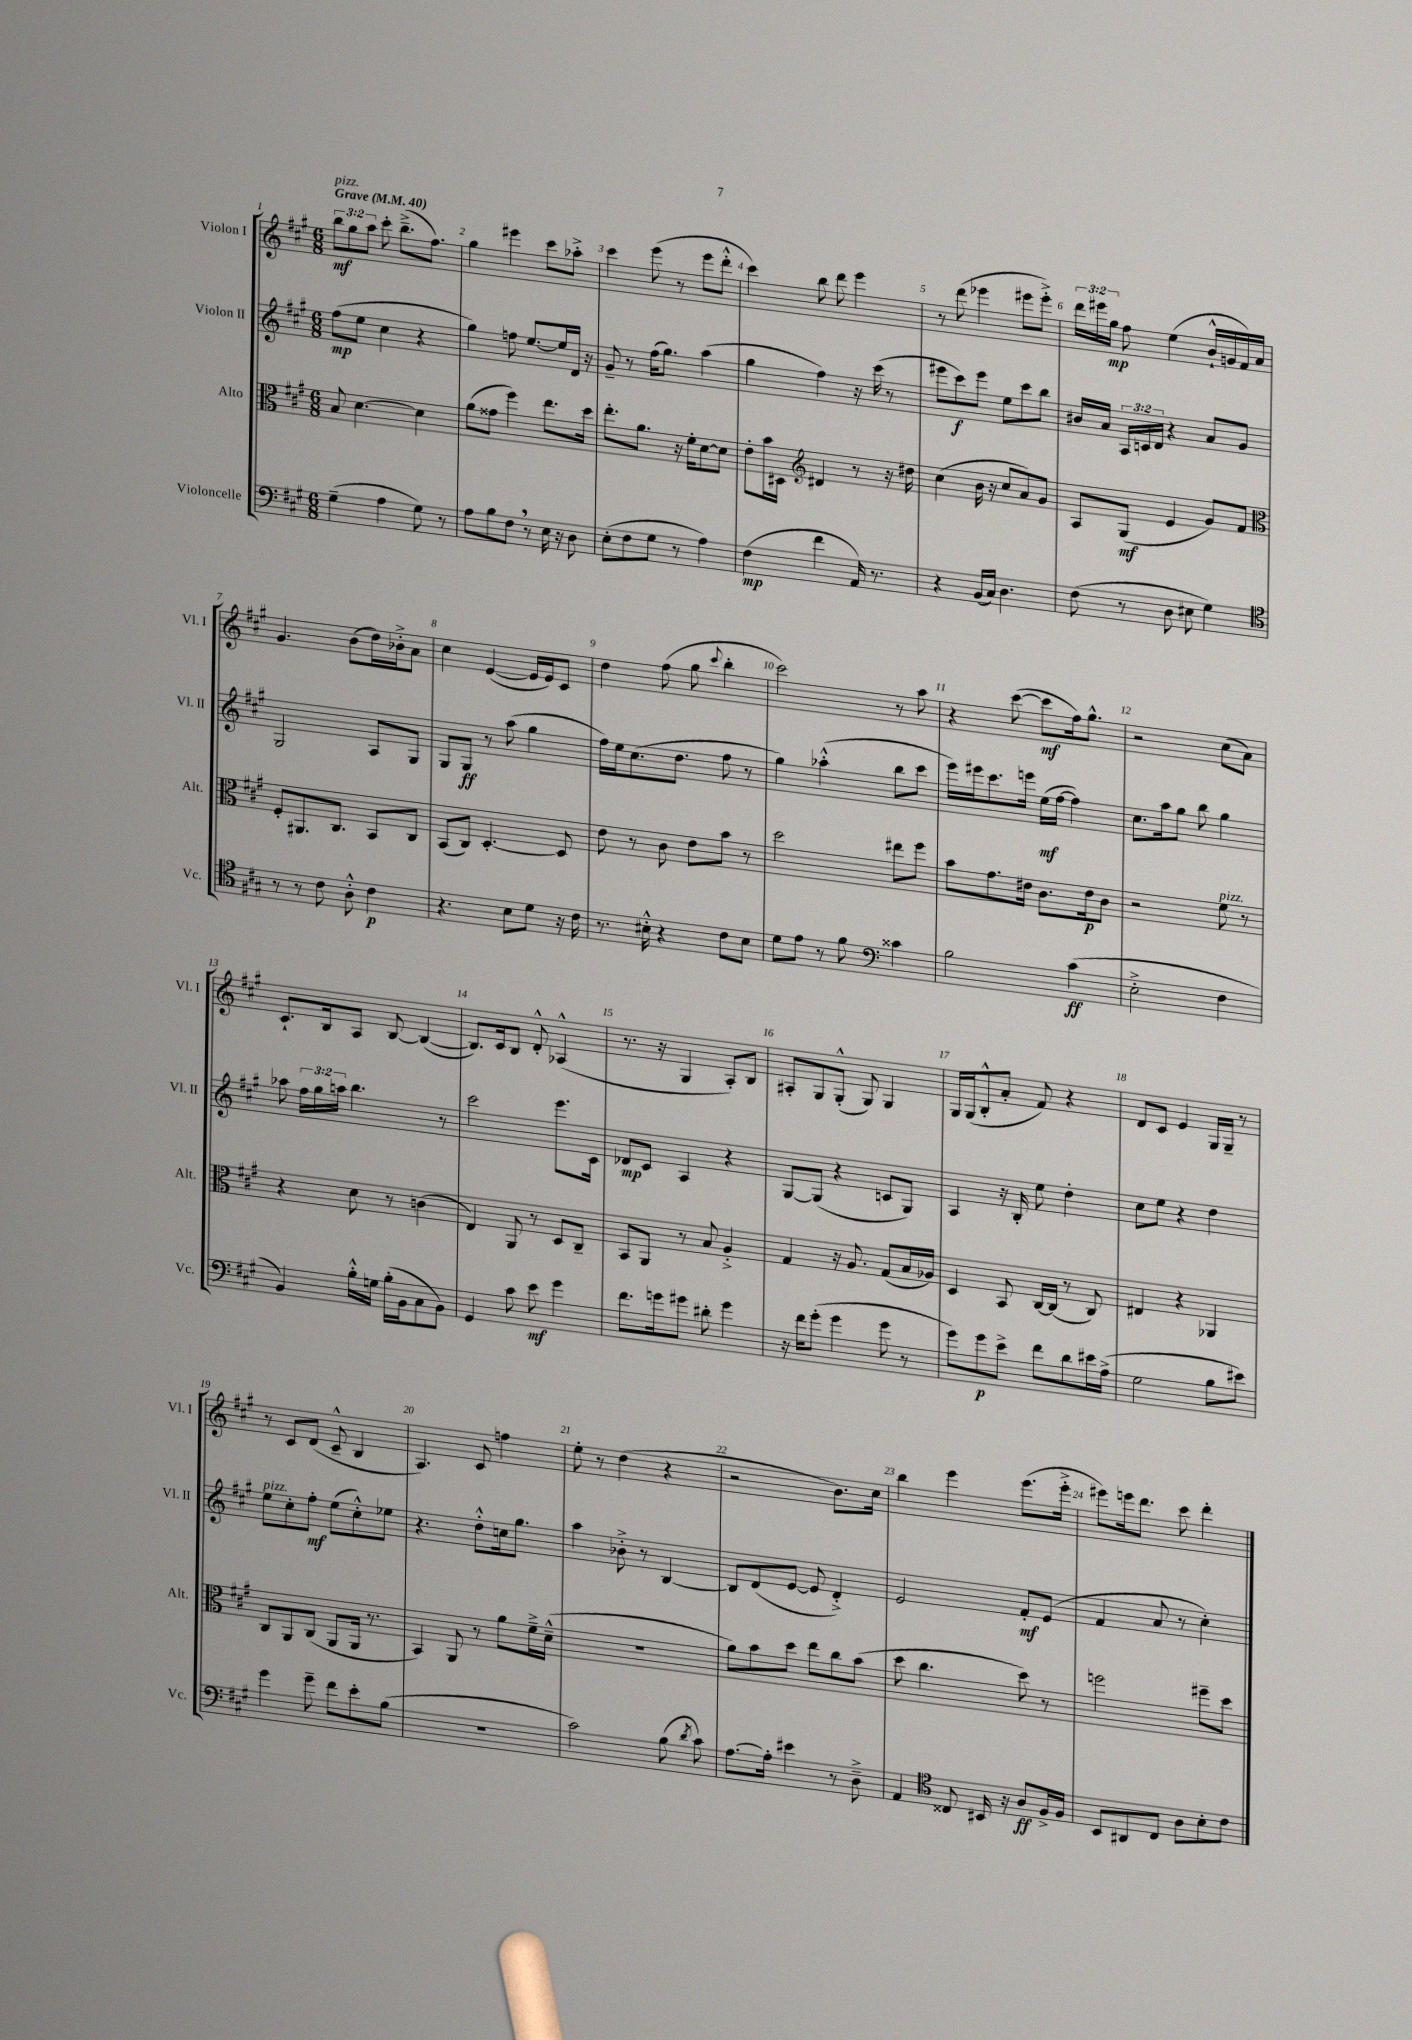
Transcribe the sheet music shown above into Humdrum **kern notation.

**kern	**dynam	**kern	**dynam	**kern	**dynam	**kern	**dynam
*part4	*part4	*part3	*part3	*part2	*part2	*part1	*part1
*staff4	*staff4	*staff3	*staff3	*staff2	*staff2	*staff1	*staff1
*I"Violoncelle	*	*I"Alto	*	*I"Violon II	*	*I"Violon I	*
*I'Vc.	*	*I'Alt.	*	*I'Vl. II	*	*I'Vl. I	*
*clefF4	*	*clefC3	*	*clefG2	*	*clefG2	*
*k[f#c#g#]	*	*k[f#c#g#]	*	*k[f#c#g#]	*	*k[f#c#g#]	*
*M6/8	*	*M6/8	*	*M6/8	*	*M6/8	*
*MM40	*	*MM40	*	*MM40	*	*MM40	*
=1	=1	=1	=1	=1	=1	=1	=1
!	!	!	!	!	!	!LO:TX:a:B:t=Grave	!
!	!	!	!	!	!	!LO:TX:a:i:t=pizz.	!
(4G#~\	.	8B/	.	(8ff#\L	mp	12bb\L	mf
.	.	.	.	.	.	12gg#\	.
.	.	[4.d\	.	8ee\J	.	.	.
.	.	.	.	.	.	12aa\J	.
4A\	.	.	.	4cc#\	.	8ccc#'\	.
.	.	.	.	.	.	(8.bb~^\L	.
8G#\)	.	4d\]	.	4r	.	.	.
.	.	.	.	.	.	8.ff#\J)	.
8r	.	.	.	.	.	.	.
=2	=2	=2	=2	=2	=2	=2	=2
8A\L	.	(8a\L	.	4gg#\)	.	4gg#\	.
8B\	.	8g##X\J	.	.	.	.	.
8F#,\J	.	4ff#\)	.	8ffn\	.	4eee#X\	.
8r	.	.	.	[8.ee/L	.	.	.
16E\	.	8.ee\L	.	.	.	8ccc#\L	.
16r	.	.	.	16ee/L]	.	.	.
8D\	.	.	.	16d/JJ	.	8aa-X'^\J	.
.	.	16dd\Jk	.	16r	.	.	.
=3	=3	=3	=3	=3	=3	=3	=3
(8E'\L	.	8.ee'\L	.	8g#~/	.	4ccc#\	.
8F#\	.	.	.	8r	.	.	.
.	.	8.a\J	.	.	.	.	.
8G#\J	.	.	.	(16ff#\KL	.	(8eee\	.
.	.	.	.	8.gg#\J)	.	.	.
8r	.	16r	.	.	.	8r	.
.	.	16f#'\KL	.	.	.	.	.
4A\)	.	[8d\	.	(4aa\	.	8eee\L	.
.	.	8d\J]	.	.	.	8ddd'^^\J	.
=4	=4	=4	=4	=4	=4	=4	=4
(4F#\	mp	8e'\L	.	4gg#\	.	4ccc#\)	.
.	.	16b\L	.	.	.	.	.
.	.	16D#X\JJ	.	.	.	.	.
*	*	*clefG2	*	*	*	*	*
4f#\	.	4d#X/	.	4ff#\)	.	8bb\	.
.	.	.	.	.	.	8ddd\	.
16AA/)	.	8r	.	16r	.	4eee\	.
8.r	.	.	.	(16ccc#\	.	.	.
.	.	16r	.	8r	.	.	.
.	.	16dd#X\	.	.	.	.	.
=5	=5	=5	=5	=5	=5	=5	=5
4r	.	(4cc#\	.	8eee#X\L	.	8r	.
.	.	.	.	8ccc#\)	f	(8ddd\	.
(16BB/LL	.	16b\	.	8eee#\J	.	4eee-X\	.
16C#/JJ)	.	16r	.	.	.	.	.
4.D\	.	8cc#/L	.	8ee\L	.	.	.
.	.	8a/)	.	8ccc#\	.	8eee#X\L	.
.	.	8g#/J	.	8bb\J	.	8eee#'^\J)	.
=6	=6	=6	=6	=6	=6	=6	=6
(8F#\	.	8A/L	.	16b#X/LL	.	24ddd\LL	.
.	.	.	.	.	.	24eee#X\	.
.	.	.	.	16a/JJ	.	.	.
.	.	.	.	.	.	24gg#\JJ	mp
8r	.	(8G#/J	mf	24A/LL	.	8ff#\	.
.	.	.	.	24cn/	.	.	.
.	.	.	.	24d/JJ	.	.	.
8D\	.	4e/	.	4r	.	(4ee\	.
8E#X\	.	.	.	.	.	.	.
4G#\)	.	8g#/L)	.	8a/L	.	16b`^^/LL	.
.	.	.	.	.	.	16gn/	.
.	.	8f#/J	.	8g#/J	.	16f#/)	.
.	.	.	.	.	.	16a/JJ	.
!!LO:LB:g=z
=7	=7	=7	=7	=7	=7	=7	=7
*clefC4	*	*clefC3	*	*	*	*	*
8r	.	8F#'/L	.	2G#/	.	4.g#/	.
8r	.	8.AA#X/	.	.	.	.	.
8c#\	.	.	.	.	.	.	.
.	.	8.C#/J	.	.	.	.	.
8A'^^\	.	.	.	.	.	(8b\L	.
4c#\	p	8BB/L	.	8A/L	.	16dd\L)	.
.	.	.	.	.	.	16b-X'^\J	.
.	.	8C#/J	.	8G#/J	.	8a\J	.
=8	=8	=8	=8	=8	=8	=8	=8
4.r	.	(8BB/L	.	8G#/L	.	4cc#\	.
.	.	8C#/J)	.	8G#/J	ff	.	.
.	.	[4.D'/	.	8r	.	([4e/	.
8B\L	.	.	.	(8aa\	.	.	.
8d\J	.	.	.	4gg#\	.	16e/LL]	.
.	.	.	.	.	.	16e/J)	.
16r	.	8D/]	.	.	.	8c#/J	.
16c#\	.	.	.	.	.	.	.
=9	=9	=9	=9	=9	=9	=9	=9
8.r	.	8e\	.	16ff#\LL)	.	4dd\	.
.	.	.	.	16ee\J	.	.	.
.	.	8r	.	(8.cc#\	.	.	.
16B#X'^^\	.	.	.	.	.	.	.
4r	.	8c#\	.	.	.	(8ff#\	.
.	.	.	.	8.dd\J	.	.	.
.	.	8e\L	.	.	.	8gg#\	.
.	.	.	.	.	.	8qqccc#/	.
8c#\L	.	8b\J	.	8ff#\	.	4bb'\	.
8B#\J	.	8r	.	8r	.	.	.
=10	=10	=10	=10	=10	=10	=10	=10
8d\L	.	2dd\	.	4gg#\)	.	2ccc#\)	.
8e\J	.	.	.	.	.	.	.
8r	.	.	.	(4aa-X'^^\	.	.	.
8f#\	.	.	.	.	.	.	.
*clefF4	*	*	*	*	*	*	*
4c##X\	.	8ee#X\L	.	8bb\L	.	8r	.
.	.	8ff#\J	.	8ccc#\J	.	8aa\	.
=11	=11	=11	=11	=11	=11	=11	=11
2B\	.	8b\L	.	16eee\LL)	.	4r	.
.	.	.	.	16eee#X\J	.	.	.
.	.	8.g#\	.	8.ccc#\	.	.	.
.	.	.	.	.	.	([8ccc#\	.
.	.	16e#X\Jk	.	16eeen\Jk	.	.	.
.	.	8.c#\L	.	(16ee\LL	mf	8ccc#\L]	mf
.	.	.	.	[16ff#\JJ	.	.	.
(4c#\	ff	.	.	4ff#\])	.	16ff#\k)	.
.	.	16e#\k	p	.	.	8.gg#^^\J	.
.	.	8c#\J	.	.	.	.	.
=12	=12	=12	=12	=12	=12	=12	=12
2E'^\	.	2r	.	8.cc#\L	.	2r	.
.	.	.	.	16aa\k	.	.	.
.	.	.	.	8gg#\J	.	.	.
.	.	.	.	8bb\	.	.	.
!	!	!LO:TX:a:i:t=pizz.	!	!	!	!	!
4F#\	.	8f#\	.	4gg#\	.	(8cc#\L	.
.	.	8r	.	.	.	8a\J)	.
!!LO:LB:g=z
=13	=13	=13	=13	=13	=13	=13	=13
4BB/)	.	4r	.	8aa-X\	.	8.c#`/L	.
.	.	.	.	24ff#\LL	.	.	.
.	.	.	.	24gg#\	.	.	.
.	.	.	.	.	.	16B/k	.
.	.	.	.	24aan\JJ	.	.	.
16B'^^\LL	.	8d\	.	4.bb\	.	8A/J	.
16Gn\JJ	.	.	.	.	.	.	.
(16B'\LL	.	8r	.	.	.	[8B/	.
16BB\J	.	.	.	.	.	.	.
8C#\	.	(4cn\	.	.	.	(4B/_	.
8BB\J)	.	.	.	8r	.	.	.
=14	=14	=14	=14	=14	=14	=14	=14
4GG#/	.	4E/)	.	2ccc#\	.	8.B/L])	.
.	.	.	.	.	.	16c#/k	.
8c#\	.	8AA/	.	.	.	8B/J	.
8e\	mf	8r	.	.	.	8d'^^/	.
4g#\	.	8D/L	.	8.eee\L	.	(4A-X^^/	.
.	.	8C#~/J	.	.	.	.	.
.	.	.	.	16c#\Jk	.	.	.
=15	=15	=15	=15	=15	=15	=15	=15
8.f#\L	.	8BB/L	.	8d-X/L	mp	8.r	.
.	.	8AA/J	.	8c#/J	.	.	.
16gn\k	.	.	.	.	.	16r	.
8g#X\J	.	8r	.	4A/	.	4G#/	.
8d#X'\	.	8B/	.	.	.	.	.
4g#\	.	4A'^/	.	4r	.	8A'/L)	.
.	.	.	.	.	.	8B/J	.
=16	=16	=16	=16	=16	=16	=16	=16
16r	.	4G#/	.	[8G#/L	.	8A#X'/L	.
16f#\KL	.	.	.	.	.	.	.
(8g#'\J	.	.	.	(8G#/J]	.	8G#/	.
4g#\	.	16r	.	4r	.	(8G#'^^/J	.
.	.	8.A/	.	.	.	.	.
.	.	.	.	.	.	8G#/)	.
8g#\	.	(8G#/L	.	8cn/L	.	4G#/	.
8r	.	16B/L	.	8G#/J)	.	.	.
.	.	16A-X/JJ)	.	.	.	.	.
=17	=17	=17	=17	=17	=17	=17	=17
8g#\L)	.	4D/	.	4A/	.	16G#/LL	.
.	.	.	.	.	.	(16G#/J	.
8g#\	p	.	.	.	.	8B'^^/	.
8e^\J	.	8BB/	.	16r	.	8a'/J	.
.	.	.	.	16B'/	.	.	.
8f#\L	.	[16C#/LL	.	8ee\	.	8f#/)	.
.	.	(16C#/JJ]	.	.	.	.	.
8d\	.	8r	.	4dd'\	.	4r	.
16e#X\L	.	8C#/)	.	.	.	.	.
(16A^\JJ	.	.	.	.	.	.	.
=18	=18	=18	=18	=18	=18	=18	=18
2G#\	.	4E#X/	.	8cc#\L	.	8d/L	.
.	.	.	.	8ee\J	.	8c#/J	.
.	.	4r	.	4r	.	4e/	.
8B\L	.	4AA-X/	.	4dd\	.	16G#/LL	.
.	.	.	.	.	.	16G#~/JJ	.
8e#X\J)	.	.	.	.	.	8r	.
!!LO:LB:g=z
=19	=19	=19	=19	=19	=19	=19	=19
!	!	!	!	!LO:TX:a:i:t=pizz.	!	!	!
4g#\	.	8C#/L	.	8ee\L	.	8r	.
.	.	8AA/	.	8cc#'\	.	8c#/L	.
8g#~\	.	(8C#/J	.	8ff#'\J	mf	(8d/J	.
8f#\L	.	8AA/L	.	(8ee\L	.	8c#~^^/	.
8e'\	.	16AA/Jk	.	8cc#'^^\)	.	4B/	.
.	.	8.r	.	.	.	.	.
(8B\J	.	.	.	8ee-X\J	.	.	.
=20	=20	=20	=20	=20	=20	=20	=20
2.r	.	4BB/)	.	4.r	.	4.A/)	.
.	.	8AA/	.	.	.	.	.
.	.	8r	.	8dd'^^\L	.	8c#/	.
.	.	8a\L	.	16ccn\k	.	4ffn\	.
.	.	.	.	8.gg#\J	.	.	.
.	.	16f#~^\L	.	.	.	.	.
.	.	(16d~^^\JJ	.	.	.	.	.
=21	=21	=21	=21	=21	=21	=21	=21
2c#\)	.	2.r	.	4aa\	.	8ee'\	.
.	.	.	.	.	.	8r	.
.	.	.	.	8b-X'^\	.	(4dd\	.
.	.	.	.	8r	.	.	.
(8B\	.	.	.	[4B/	.	4r	.
8qd/	.	.	.	.	.	.	.
8c#\)	.	.	.	.	.	.	.
=22	=22	=22	=22	=22	=22	=22	=22
[8.A\L	.	8a\L)	.	8B/L]	.	2r	.
.	.	8b\	.	(8d/	.	.	.
16A'\Jk]	.	.	.	.	.	.	.
4e#X\	.	8dd\J	.	[8e/J	.	.	.
.	.	8ee\L	.	8e/]	.	.	.
8r	.	8cc#\	.	4d'^/)	.	8.b\L)	.
8D~^\	.	(8b\J	.	.	.	.	.
.	.	.	.	.	.	16cc#\Jk	.
=23	=23	=23	=23	=23	=23	=23	=23
4AA/	.	8dd\	.	2e/	.	4bb\	.
.	.	4.cc#\	.	.	.	.	.
*clefC4	*	*	*	*	*	*	*
8C##X/	.	.	.	.	.	4eee\	.
16BB#X/	.	.	.	.	.	.	.
16r	.	.	.	.	.	.	.
8A/L	ff	8dd\)	.	8f#'/L	mf	(8.eee\L	.
16F#^/L	.	8r	.	(8e/J	.	.	.
16F#/JJ	.	.	.	.	.	16eee'^\Jk	.
=24	=24	=24	=24	=24	=24	=24	=24
8BB/L	.	2ffn\	.	4f#/	.	8eee#X\L)	.
8AA#X/	.	.	.	.	.	16eeen\k	.
.	.	.	.	.	.	8.ddd\J	.
8C#/J	.	.	.	8a/	.	.	.
8A\L	.	.	.	8r	.	8ccc#\	.
8B'\	.	8ff#X~\L	.	4cc#'\)	.	4ddd'\	.
8c#\J	.	8dd\J	.	.	.	.	.
==	==	==	==	==	==	==	==
*-	*-	*-	*-	*-	*-	*-	*-
